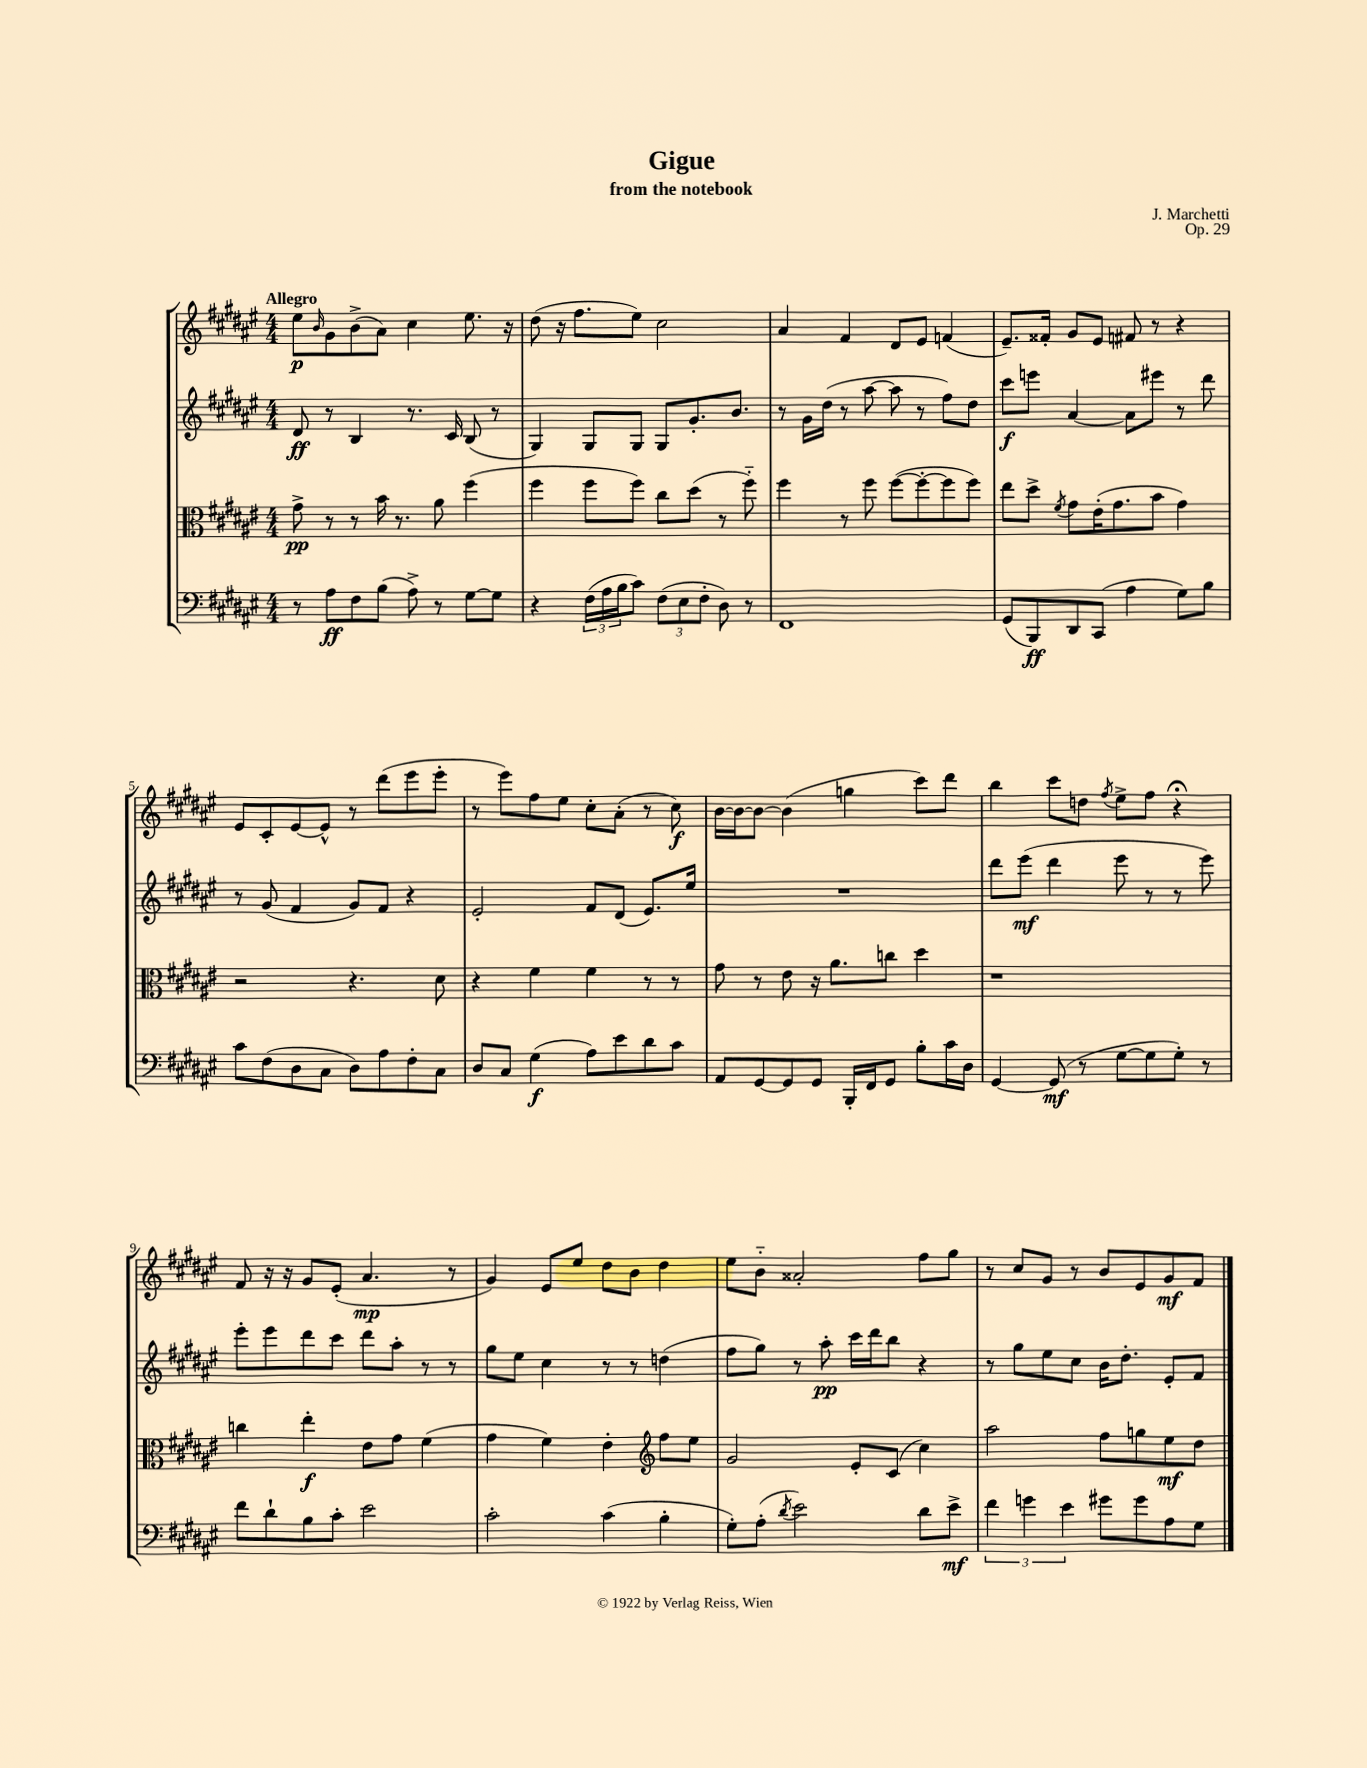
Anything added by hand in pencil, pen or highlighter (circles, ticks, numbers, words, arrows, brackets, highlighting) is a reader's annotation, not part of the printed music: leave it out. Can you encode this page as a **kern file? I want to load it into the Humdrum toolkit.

**kern	**dynam	**kern	**dynam	**kern	**dynam	**kern	**dynam
*part4	*part4	*part3	*part3	*part2	*part2	*part1	*part1
*staff4	*staff4	*staff3	*staff3	*staff2	*staff2	*staff1	*staff1
*clefF4	*	*clefC3	*	*clefG2	*	*clefG2	*
*k[f#c#g#d#a#e#]	*	*k[f#c#g#d#a#e#]	*	*k[f#c#g#d#a#e#]	*	*k[f#c#g#d#a#e#]	*
*M4/4	*	*M4/4	*	*M4/4	*	*M4/4	*
=1	=1	=1	=1	=1	=1	=1	=1
!	!	!	!	!	!	!LO:TX:a:B:t=Allegro	!
8r	.	8g#^\	pp	8d#/	ff	8ee#\L	p
.	.	.	.	.	.	16qqb/	.
8A#\L	ff	8r	.	8r	.	8g#\	.
8F#\	.	8r	.	4B/	.	(8b^\	.
(8B\J	.	16b\	.	.	.	8a#\J)	.
.	.	8.r	.	.	.	.	.
8A#^\)	.	.	.	8.r	.	4cc#\	.
8r	.	8a#\	.	.	.	.	.
.	.	.	.	16c#/	.	.	.
[8G#\L	.	(4ff#\	.	(8B/	.	8.ee#\	.
8G#\J]	.	.	.	8r	.	.	.
.	.	.	.	.	.	16r	.
=2	=2	=2	=2	=2	=2	=2	=2
4r	.	4ff#\	.	4G#/)	.	(8dd#\	.
.	.	.	.	.	.	16r	.
.	.	.	.	.	.	8.ff#\L	.
(24F#\LL	.	8ff#\L	.	8G#/L	.	.	.
24A#\	.	.	.	.	.	.	.
24B\J	.	.	.	.	.	.	.
8c#\J)	.	8ff#\J)	.	8G#/J	.	8ee#\J)	.
(12F#\L	.	8cc#\L	.	8G#/L	.	2cc#\	.
12E#\	.	.	.	.	.	.	.
.	.	(8dd#\J	.	8.g#'/	.	.	.
12F#'\J	.	.	.	.	.	.	.
8D#\)	.	8r	.	.	.	.	.
.	.	.	.	8.b/J	.	.	.
8r	.	8ff#\)	.	.	.	.	.
=3	=3	=3	=3	=3	=3	=3	=3
1FF#	.	4ff#\	.	8r	.	4a#/	.
.	.	.	.	16g#\LL	.	.	.
.	.	.	.	(16dd#\JJ	.	.	.
.	.	8r	.	8r	.	4f#/	.
.	.	8ff#\	.	[8aa#\	.	.	.
.	.	([8ff#\L	.	8aa#\]	.	8d#/L	.
.	.	8ff#'\_	.	8r	.	8e#/J	.
.	.	8ff#\]	.	8ff#\L)	.	(4fn/	.
.	.	8ff#\J)	.	8dd#\J	.	.	.
=4	=4	=4	=4	=4	=4	=4	=4
(8GG#/L	.	8ee#\L	.	8ccc#\L	f	8.e#~/L)	.
8BBB/)	ff	8dd#^\J	.	8eeen\J	.	.	.
.	.	.	.	.	.	16f##X'/Jk	.
.	.	8qf#/	.	.	.	.	.
8DD#/	.	8g#\L	.	[4a#/	.	8g#/L	.
(8CC#/J	.	(16e#'\K	.	.	.	8e#/J	.
.	.	8.g#\	.	.	.	.	.
4A#\	.	.	.	8a#\L]	.	8f#X/	.
.	.	8b\J	.	8eee#X\J	.	8r	.
8G#\L)	.	4g#\)	.	8r	.	4r	.
8B\J	.	.	.	8ddd#\	.	.	.
!!LO:LB:g=z
=5	=5	=5	=5	=5	=5	=5	=5
8c#\L	.	2r	.	8r	.	8e#/L	.
(8F#\	.	.	.	(8g#/	.	8c#'/	.
8D#\	.	.	.	4f#/	.	[8e#/	.
8C#\J	.	.	.	.	.	8e#^^/J]	.
8D#\L)	.	4.r	.	8g#/L)	.	8r	.
8A#\	.	.	.	8f#/J	.	(8ddd#\L	.
8F#'\	.	.	.	4r	.	8eee#\	.
8C#\J	.	8d#\	.	.	.	8eee#'\J	.
=6	=6	=6	=6	=6	=6	=6	=6
8D#/L	.	4r	.	2e#'/	.	8r	.
8C#/J	.	.	.	.	.	8eee#\L)	.
(4G#\	f	4f#\	.	.	.	8ff#\	.
.	.	.	.	.	.	8ee#\J	.
8A#\L)	.	4f#\	.	8f#/L	.	8cc#'\L	.
8e#\	.	.	.	(8d#/J	.	(8a#'\J	.
8d#\	.	8r	.	8.e#/L)	.	8r	.
8c#\J	.	8r	.	.	.	8cc#\)	f
.	.	.	.	16ee#/Jk	.	.	.
=7	=7	=7	=7	=7	=7	=7	=7
8AA#/L	.	8g#\	.	1r	.	[16b\LL	.
.	.	.	.	.	.	16b\J_	.
[8GG#/	.	8r	.	.	.	8b\J_	.
8GG#/]	.	8e#\	.	.	.	(4b\]	.
8GG#/J	.	16r	.	.	.	.	.
.	.	8.a#\L	.	.	.	.	.
16BBB'/LL	.	.	.	.	.	4ggn\	.
16FF#/J	.	.	.	.	.	.	.
8GG#/J	.	8ccn\J	.	.	.	.	.
8B'\L	.	4dd#\	.	.	.	8ccc#\L)	.
16c#\L	.	.	.	.	.	8ddd#\J	.
16D#\JJ	.	.	.	.	.	.	.
=8	=8	=8	=8	=8	=8	=8	=8
[4GG#/	.	1r	.	8ddd#\L	.	4bb\	.
.	.	.	.	(8eee#\J	mf	.	.
(8GG#/]	mf	.	.	4ddd#\	.	8ccc#\L	.
8r	.	.	.	.	.	8ddn\J	.
.	.	.	.	.	.	8qff#/	.
[8G#\L	.	.	.	8eee#\	.	8ee#^\L	.
8G#\]	.	.	.	8r	.	8ff#\J	.
8G#'\J)	.	.	.	8r	.	4r;<	.
8r	.	.	.	8eee#\)	.	.	.
!!LO:LB:g=z
=9	=9	=9	=9	=9	=9	=9	=9
8f#\L	.	4ccn\	.	8eee#'\L	.	8f#/	.
8d#`\	.	.	.	8eee#\	.	16r	.
.	.	.	.	.	.	16r	.
8B\	.	4ee#'\	f	8ddd#\	.	8g#/L	.
8c#'\J	.	.	.	8ccc#\J	.	(8e#'/J	.
2e#\	.	8e#\L	.	8ddd#\L	.	4.a#/	mp
.	.	8g#\J	.	8aa#'\J	.	.	.
.	.	(4f#\	.	8r	.	.	.
.	.	.	.	8r	.	8r	.
=10	=10	=10	=10	=10	=10	=10	=10
2c#'\	.	4g#\	.	8gg#\L	.	4g#/)	.
.	.	.	.	8ee#\J	.	.	.
.	.	4f#\)	.	4cc#\	.	8e#/L	.
.	.	.	.	.	.	8ee#/J	.
(4c#\	.	4e#'\	.	8r	.	8dd#\L	.
.	.	.	.	8r	.	8b\J	.
*	*	*clefG2	*	*	*	*	*
4B'\	.	8ff#\L	.	(4ddn\	.	4dd#\	.
.	.	8ee#\J	.	.	.	.	.
=11	=11	=11	=11	=11	=11	=11	=11
8G#'\L)	.	2g#/	.	8ff#\L	.	8ee#\L	.
(8A#'\J	.	.	.	8gg#\J)	.	8b\J	.
8qd#/	.	.	.	.	.	.	.
2e#\)	.	.	.	8r	.	2a##X'/	.
.	.	.	.	8aa#'\	pp	.	.
.	.	8e#'/L	.	16ccc#\LL	.	.	.
.	.	.	.	16ddd#\J	.	.	.
.	.	(8c#/J	.	8bb\J	.	.	.
8d#\L	.	4cc#\)	.	4r	.	8ff#\L	.
8e#^\J	mf	.	.	.	.	8gg#\J	.
=12	=12	=12	=12	=12	=12	=12	=12
6f#\	.	2aa#\	.	8r	.	8r	.
.	.	.	.	8gg#\L	.	8cc#/L	.
6gn\	.	.	.	.	.	.	.
.	.	.	.	8ee#\	.	8g#/J	.
6e#\	.	.	.	.	.	.	.
.	.	.	.	8cc#\J	.	8r	.
8g#X\L	.	8ff#\L	.	16b\KL	.	8b/L	.
.	.	.	.	8.dd#'\J	.	.	.
8g#\	.	8ggn\	.	.	.	8e#/	.
8A#\	.	8ee#\	mf	8e#'/L	.	8g#/	mf
8G#\J	.	8dd#\J	.	8f#/J	.	8f#/J	.
==	==	==	==	==	==	==	==
*-	*-	*-	*-	*-	*-	*-	*-
